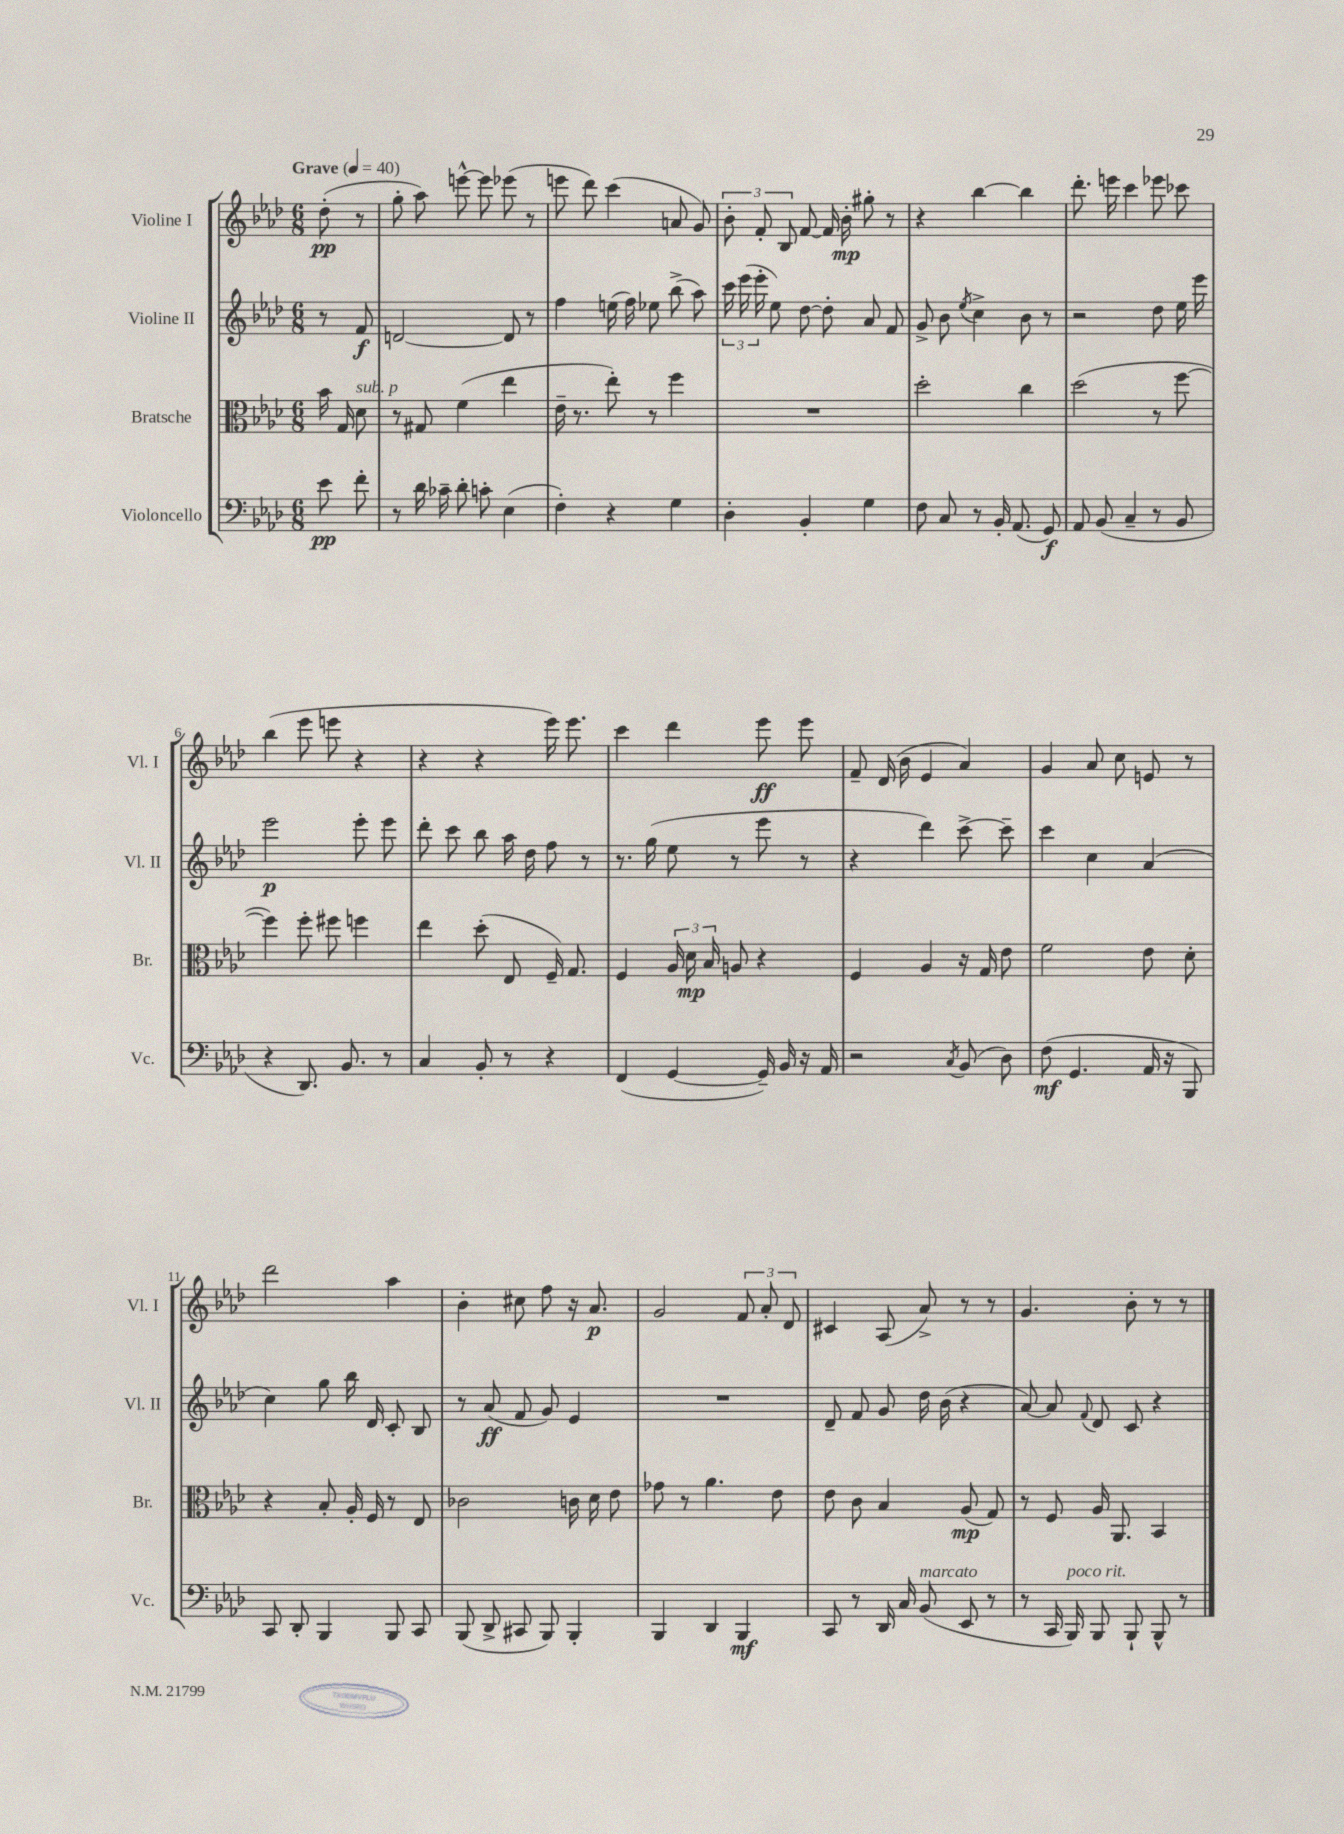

**kern	**kern	**kern	**kern
*staff4	*staff3	*staff2	*staff1
*clefF4	*clefC3	*clefG2	*clefG2
*k[b-e-a-d-]	*k[b-e-a-d-]	*k[b-e-a-d-]	*k[b-e-a-d-]
*M6/8	*M6/8	*M6/8	*M6/8
*MM40	*MM40	*MM40	*MM40
8e-\	16b-\	8r	(8dd-'\
.	16G/	.	.
8f'\	8d-\	8f/	8r
=	=	=	=
8r	8r	[2d/	8gg'\
16d-\	8G#/	.	8aa-\)
16c-~\	.	.	.
8d-'\	(4f\	.	[8eee^^\
8c'\	.	.	8eee\]
(4E-\	4ee-\	8d/]	(8eee-\
.	.	8r	8r
=	=	=	=
4F'\)	16e-~\	4ff\	8eee\
.	8.r	.	.
.	.	.	8ddd-\)
4r	8ee-'\)	(16ee\	(4ccc\
.	.	16ff\)	.
.	8r	8ee-\	.
4G\	4ff\	(8bb-^\	8a/
.	.	8aa-\)	8g/)
=	=	=	=
4D-'\	2.r	24ccc\	12b-'\
.	.	(24eee-\	.
.	.	24eee-'\	12f'/
.	.	8ee-\)	.
.	.	.	12B-/
4BB-'/	.	[8dd-\	[8f/
.	.	8dd-'\]	16f/]
.	.	.	16b-'\
4G\	.	8a-/	8gg#'\
.	.	8f/	8r
=	=	=	=
8F\	2dd-'\	8g^/	4r
8C/	.	8b-\	.
.	.	8qee-/	.
8r	.	4cc^\	[4bb-\
16BB-'/	.	.	.
(8.AA-/	.	.	.
.	4cc\	8b-\	4bb-\]
8GG/)	.	8r	.
=	=	=	=
8AA-/	(2dd-\	2r	8.ddd-'\
(8BB-/	.	.	.
.	.	.	16eee\
4C~/	.	.	4ccc\
8r	8r	8dd-\	8eee-\
8BB-/	[8ff\	16ee-\	8ccc-\
.	.	16eee-\	.
=	=	=	=
4r	4ff\])	2eee-\	(4bb-\
8.DD-/)	8ff'\	.	8eee-\
.	8ff#\	.	8eee\
8.BB-/	.	.	.
.	4ff\	8eee-'\	4r
8r	.	8eee-\	.
=	=	=	=
4C/	4ee-\	8ddd-'\	4r
.	.	8ccc\	.
8BB-'/	(8dd-'\	8bb-\	4r
8r	8E-/	16aa-\	.
.	.	16dd-\	.
4r	16F~/)	8ff\	16eee-\)
.	8.G/	.	8.eee-\
.	.	8r	.
=	=	=	=
(4FF/	4F/	8.r	4ccc\
.	.	(16gg\	.
[4GG/	24A-/	8ee-\	4ddd-\
.	24d-\	.	.
.	24B-/	.	.
.	8A/	8r	.
16GG~/])	4r	8eee-\	8eee-\
16BB-/	.	.	.
16r	.	8r	8eee-\
16AA-/	.	.	.
=	=	=	=
2r	4F/	4r	8f~/
.	.	.	(16d-/
.	.	.	16b-\
.	4A-/	4ddd-\)	4e-/
8qC/	.	.	.
(8BB-/	16r	[8ccc^\	4a-/)
.	16G/	.	.
8D-\)	8e-\	8ccc~\]	.
=	=	=	=
(8F\	2f\	4ccc\	4g/
4.GG/	.	.	.
.	.	4cc\	8a-/
.	.	.	8cc\
16AA-/	8e-\	(4a-/	8e/
16r	.	.	.
8BBB-/)	8d-'\	.	8r
=	=	=	=
8CC/	4r	4cc\)	2ddd-\
8DD-'/	.	.	.
4BBB-/	8B-'/	8gg\	.
.	16A-'/	16bb-\	.
.	16F/	16d-/	.
8BBB-/	8r	8c'/	4aa-\
8CC/	8E-/	8B-/	.
=	=	=	=
(8BBB-/	2c-\	8r	4b-'\
8DD-^/	.	(8a-/	.
8CC#/	.	8f/	8cc#\
8BBB-/)	.	8g/)	8ff\
4BBB-'/	16c\	4e-/	16r
.	16d-\	.	8.a-/
.	8e-\	.	.
=	=	=	=
4BBB-/	8g-\	2.r	2g/
.	8r	.	.
4DD-/	4.a-\	.	.
4BBB-/	.	.	12f/
.	.	.	12a-'/
.	8e-\	.	.
.	.	.	12d-/
=	=	=	=
8CC/	8e-\	8d-~/	4c#/
8r	8c\	8f/	.
16DD-/	4B-/	8g/	(8A-/
16C/	.	.	.
(8BB-/	.	16dd-\	8a-^/)
.	.	(16b-\	.
8EE-/	(8A-/	4r	8r
8r	8G/)	.	8r
=	=	=	=
8r	8r	[8a-/)	4.g/
16CC/	8F/	8a-/]	.
16BBB-/)	.	.	.
.	.	8qqf/	.
8BBB-/	16A-/	8d-/	.
.	8.AA-/	.	.
8BBB-`/	.	8c/	8b-'\
8BBB-^^/	4BB-/	4r	8r
8r	.	.	8r
==	==	==	==
*-	*-	*-	*-
